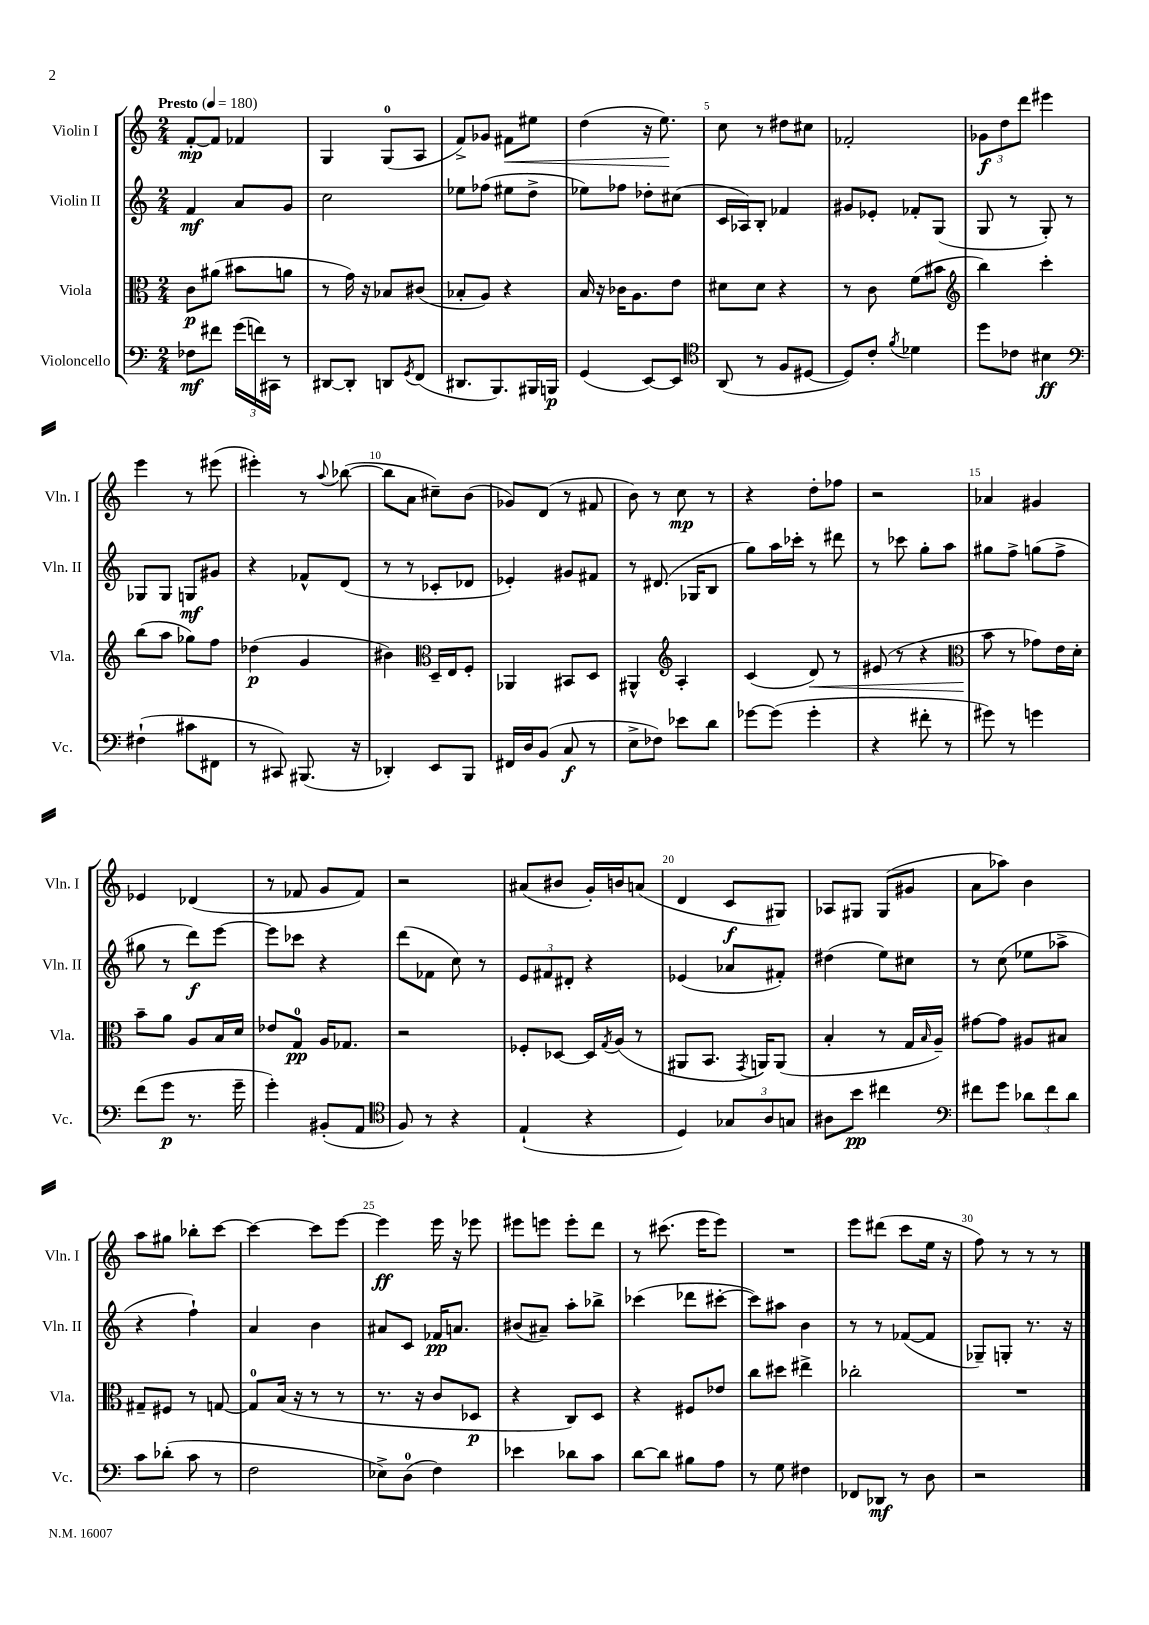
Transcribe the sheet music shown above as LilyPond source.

<<
\new StaffGroup <<
\new Staff = "s0" \with { instrumentName = "Violin I" shortInstrumentName = "Vln. I" } {
    \clef treble \key c \major \numericTimeSignature \time 2/4 \tempo "Presto" 4 = 180
    f'8~-.\mp f'8 fes'4 |
    g4 g8-0( a8 |
    f'8->) ges'8 fis'8\< eis''8 |
    d''4( r16 e''8.\!) |
    c''8 r8 dis''8 cis''8 |
    fes'2-. |
    \tuplet 3/2 { ges'8\f d''8 d'''8 } eis'''4 |
    e'''4 r8 eis'''8( |
    eis'''4-.) r8 \appoggiatura { a''8 } bes''8~( |
    bes''8 a'8 cis''8--) b'8( |
    ges'8) d'8( r8 fis'8 |
    b'8) r8 c''8\mp r8 |
    r4 d''8-. fes''8 |
    r2 |
    aes'4 gis'4 |
    ees'4 des'4( |
    r8 fes'8 g'8 fes'8) |
    r2 |
    ais'8( bis'8 g'16-.) b'16 a'8( |
    d'4 c'8\f gis8) |
    aes8 gis8 gis8( gis'8 |
    a'8 aes''8) b'4 |
    a''8 gis''8 bes''8-. c'''8~ |
    c'''4~ c'''8 e'''8~ |
    e'''4\ff e'''16 r16 ees'''8 |
    eis'''8 e'''8 e'''8-. d'''8 |
    r8 cis'''8.( e'''16 e'''8) |
    R2 |
    e'''8 dis'''8( c'''8 e''16 r16 |
    f''8) r8 r8 r8 \bar "|." |
}
\new Staff = "s1" \with { instrumentName = "Violin II" shortInstrumentName = "Vln. II" } {
    \clef treble \key c \major \numericTimeSignature \time 2/4
    f'4\mf a'8 g'8 |
    c''2 |
    ees''8 fes''8( eis''8 d''8-> |
    ees''8) fes''8 des''8-. cis''8( |
    c'16 aes16) b8-. fes'4 |
    gis'8 ees'8-. fes'8-. g8( |
    g8 r8 g8-.) r8 |
    ges8 ges8 g8\mf gis'8 |
    r4 fes'8-^ d'8( |
    r8 r8 ces'8-. des'8 |
    ees'4-.) gis'8 fis'8 |
    r8 dis'8.( ges16 b8 |
    g''8) a''16 ces'''16-. r8 dis'''8 |
    r8 ces'''8 g''8-. a''8 |
    gis''8 f''8-> g''8( f''8-> |
    gis''8 r8 d'''8\f) e'''8~ |
    e'''8 ces'''8 r4 |
    d'''8( fes'8 c''8) r8 |
    \tuplet 3/2 { e'8 fis'8 dis'8-. } r4 |
    ees'4( aes'8 fis'8-.) |
    dis''4( e''8) cis''8 |
    r8 c''8( ees''8 aes''8-> |
    r4 f''4-!) |
    a'4 b'4 |
    ais'8 c'8 fes'16\pp a'8. |
    bis'8( ais'8--) a''8-. bes''8-> |
    ces'''4( des'''8 cis'''8~-. |
    cis'''8) ais''8 b'4 |
    r8 r8 fes'8~( fes'8 |
    ges8--) g8-. r8. r16 \bar "|." |
}
\new Staff = "s2" \with { instrumentName = "Viola" shortInstrumentName = "Vla." } {
    \clef alto \key c \major \numericTimeSignature \time 2/4
    c'8\p ais'8( bis'8 a'8 |
    r8 g'16) r16 bes8 cis'8( |
    bes8-. a8) r4 |
    b16 r16 ces'16 a8. e'8 |
    dis'8 dis'8 r4 |
    r8 c'8 f'8( bis'8 |
    \clef treble b''4) c'''4-. |
    b''8( a''8 ges''8) f''8 |
    des''4\p( g'4 |
    bis'4) \clef alto d16-- e16 f8-. |
    aes,4 bis,8 d8 |
    ais,4-^ \clef treble a4-. |
    c'4( d'8\<) r8 |
    eis'8( r8 r4 |
    \clef alto b'8\! r8 ges'8) e'16 d'16-. |
    b'8-- a'8 a8 b16 d'16 |
    ees'8 g8-0\pp a16 ges8. |
    r2 |
    fes8-. des8~ des16 \acciaccatura { g8 } a16( r8 |
    ais,8 b,8. \acciaccatura { g,8 } a,16) a,8( |
    b4-. r8 g16 \grace { b16 } a16--) |
    gis'8~ gis'8 ais8 bis8 |
    gis8-- fis8 r8 g8~ |
    g8-0 b16( r16 r8 r8 |
    r8. r16 c'8 des8\p |
    r4 c8) d8 |
    r4 fis8 ees'8 |
    c''8 dis''8 eis''4-> |
    ces''2-. |
    R2 \bar "|." |
}
\new Staff = "s3" \with { instrumentName = "Violoncello" shortInstrumentName = "Vc." } {
    \clef bass \key c \major \numericTimeSignature \time 2/4
    fes8\mf fis'8 \tuplet 3/2 { g'16( f'16) cis,16 } r8 |
    dis,8~ dis,8-. d,8 \acciaccatura { g,8 } f,8( |
    dis,8. b,,8.) bis,,16 b,,16\p |
    g,4( e,8~) e,8 |
    \clef tenor a,8( r8 f8 dis8~ |
    dis8) c'8-. \acciaccatura { f'8 } des'4 |
    d''8 ces'8 bis4\ff |
    \clef bass fis4-!( cis'8 fis,8 |
    r8 cis,8) bis,,8.( r16 |
    des,4-.) e,8 b,,8 |
    fis,16 d16 b,8( c8\f r8 |
    e8-> fes8) ees'8 d'8 |
    ges'8~ ges'8( ges'4-. |
    r4 fis'8-. r8 |
    gis'8) r8 g'4 |
    f'8( g'8\p r8. g'16-- |
    g'4-.) bis,8-.( a,8 |
    \clef tenor f8) r8 r4 |
    e4-!( r4 |
    d4) \tuplet 3/2 { ges8 a8 g8 } |
    ais8 b'8\pp cis''4 |
    \clef bass fis'8 g'8 \tuplet 3/2 { des'8 fis'8 des'8 } |
    c'8 des'8-.( c'8 r8 |
    f2 |
    ees8->) d8-0( f4) |
    ees'4 des'8 c'8 |
    d'8~ d'8 bis8 a8 |
    r8 g8 fis4 |
    fes,8 des,8\mf r8 d8 |
    r2 \bar "|." |
}
>>
>>
\layout { \context { \Score \override BarNumber.break-visibility = ##(#f #t #t) barNumberVisibility = #(every-nth-bar-number-visible 5) } }
